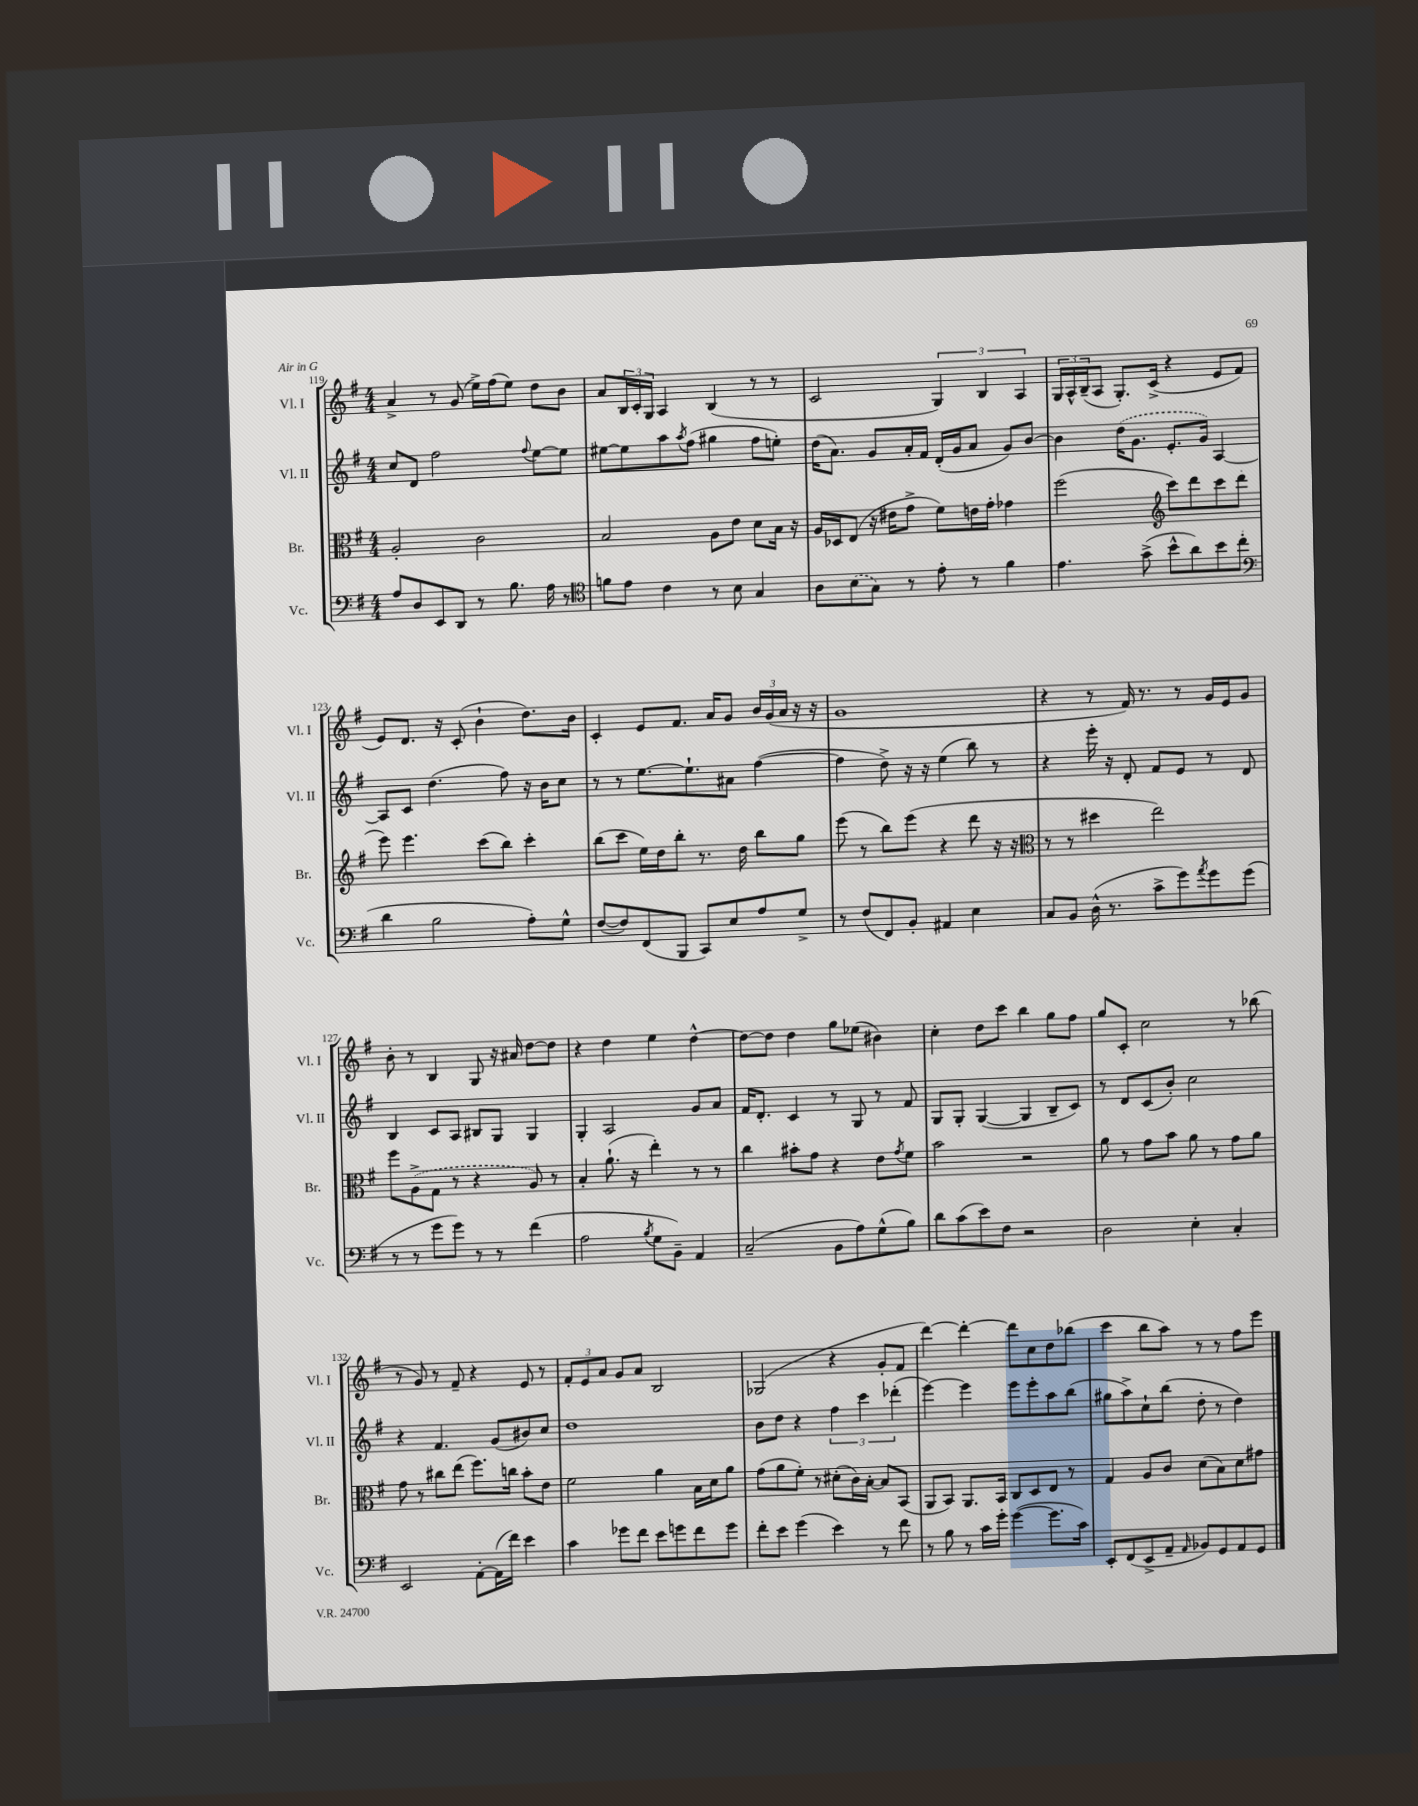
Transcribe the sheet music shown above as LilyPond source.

<<
\new StaffGroup <<
\new Staff = "s0" \with { instrumentName = "Vl. I" shortInstrumentName = "Vl. I" } {
    \clef treble \key g \major \numericTimeSignature \time 4/4
    a'4-> r8 g'8( e''16->) fis''16( e''8) d''8 b'8 |
    a'8 \tuplet 3/2 { b16 c'16-. g16 } a4 b4( r8 r8 |
    c'2 \tuplet 3/2 { g4) b4 a4 } |
    \tuplet 3/2 { g16 a16-^ b16--( } a8 g8.-.) c'16->( r4 e'8 fis'8 |
    e'8) d'8. r16 c'8-.( b'4-! d''8.) b'16 |
    c'4-. e'8 fis'8. a'16 g'8 \tuplet 3/2 { b'16 g'16( a'16 } r16 r16 |
    g'1 |
    r4 r8 fis'16) r8. r8 g'16 e'16 g'8 |
    b'8-. r8 b4 g8 r16 ais'16 d''8~ d''8 |
    r4 d''4 e''4 d''4~-^ |
    d''8~ d''8 d''4 g''8 ees''8( bis'4) |
    c''4-. d''8 c'''8 b''4 g''8 fis''8 |
    g''8 c'8-. c''2 r8 bes''8( |
    r8 g'8) r8 fis'8-- r4 e'8 r8 |
    \tuplet 3/2 { fis'8-. e'8 a'8 } g'8 a'8 b2 |
    ges2( r4 g'8-. fis'8 |
    d'''4~) d'''4~-. d'''8 c''8 d''8 bes''8( |
    c'''4 b''8 a''8) r8 r8 fis''8 e'''8 \bar "|." |
}
\new Staff = "s1" \with { instrumentName = "Vl. II" shortInstrumentName = "Vl. II" } {
    \clef treble \key g \major \numericTimeSignature \time 4/4
    c''8 d'8 fis''2 \appoggiatura { fis''8 } e''8~ e''8 |
    eis''8~ eis''8 a''8 \acciaccatura { a''8 } fis''8( gis''4 fis''8 e''8-.) |
    d''16( a'8.) g'8 a'16-. fis'16 d'16-.( g'16 a'8 g'8) b'8~ |
    b'4 \once \slurDashed d''16( g'8. e'8.-. g'16) a4~ |
    a8 c'8 d''4.( fis''8) r16 b'16 c''8 |
    r8 r8 e''8.~ e''8.-! ais'8 fis''4~( |
    fis''4 d''8->) r16 r16 e''4( b''8) r8 |
    r4 e'''16-. r16 d'8-. fis'8 e'8 r8 d'8 |
    b4 c'8 a8 bis8 g8 g4 |
    g4-. a2 g'8 a'8 |
    fis'16 d'8.-. c'4 r8 g8 r8 fis'8 |
    g8 g8-. g4~( g4 b8-- c'8) |
    r8 d'8 c'8( b'8-.) c''2 |
    r4 fis'4. g'8( bis'8) c''8 |
    d''1 |
    b'8 d''8 r4 \tuplet 3/2 { fis''4 c'''4 des'''4-.( } |
    e'''4~) e'''4 e'''8 e'''8-. a''8 b''8( |
    gis''8 a''8->) c''8-! b''8( d''8-. r8 d''4) \bar "|." |
}
\new Staff = "s2" \with { instrumentName = "Br." shortInstrumentName = "Br." } {
    \clef alto \key g \major \numericTimeSignature \time 4/4
    a2-. c'2 |
    b2 a8 e'8 d'8 b16 r16 |
    a16 des16 e8( r16 eis'16 g'8-> fis'8) e'16 g'16-. ges'4 |
    fis''2( \clef treble c'''8) d'''8 c'''8 d'''8( |
    e'''8) e'''4. c'''8( b''8) c'''4-. |
    b''8( c'''8 e''16) d''16 b''8-. r8. d''16 b''8 g''8 |
    e'''8( r8 b''8) e'''8( r4 d'''8 r16 r16 |
    \clef alto r8 r8 dis''4 e''2) |
    fis''8 \once \slurDashed a8->( g8 r8 r4 a8) r8 |
    b4-. a'8.-!( r16 e''4-.) r8 r8 |
    c''4 bis'8-. g'8 r4 e'8 \acciaccatura { g'8 } fis'8 |
    b'2 r2 |
    a'8 r8 g'8 b'8 a'8 r8 g'8 a'8 |
    g'8 r8 cis''8 e''8( fis''8.) c''16 b'8-. e'8 |
    fis'2 a'4 b16 d'16 a'8 |
    g'8( a'8 fis'8-.) r8 dis'8-.( c'16) b16~-. b8 b,8( |
    a,8 b,8) a,8. b,16 c8 d8 e8 r8 |
    g4 a8 c'8 d'8( b8) d'8 gis'8 \bar "|." |
}
\new Staff = "s3" \with { instrumentName = "Vc." shortInstrumentName = "Vc." } {
    \clef bass \key g \major \numericTimeSignature \time 4/4
    a8 d8 e,8 d,8 r8 b8. a16 r8 |
    \clef tenor f'8 e'8 c'4 r8 b8 g4 |
    a8 \once \slurDashed b8( g8) r8 e'8-. r8 fis'4 |
    e'4. g'8->( b'8-^ a'8) b'8 c''8-.( |
    \clef bass d'4 b2 a8-.) g8-^ |
    fis8~( fis8) fis,8( b,,8 c,8) e8 a8 g8-> |
    r8 fis8( fis,8) b,8-. ais,4 e4 |
    c8 b,8 d16-^( r8. c'8-> g'8) \acciaccatura { a'8 } g'8 g'8( |
    r8 r8 g'8 g'8) r8 r8 fis'4( |
    a2 \acciaccatura { b8 } g8 b,8--) a,4 |
    c2--( b,8 a8) g8-^( b8) |
    d'8 c'8( e'8) fis8 r2 |
    d2 e4-. c4-. |
    e,2 a,8~-. a,16( fis'16) e'4 |
    c'4 ges'8 fis'8 e'8 g'8 fis'8 g'8 |
    fis'8-. e'8 g'4( e'4) r8 fis'8 |
    r8 b8 r8 c'16 g'16-. g'4~( g'8. c'16) |
    e,8-. fis,8( e,8-> a,8-- \grace { a,16 } bes,8) g,8 a,8 g,8 \bar "|." |
}
>>
>>
\layout { \context { \Score currentBarNumber = #119 } }
